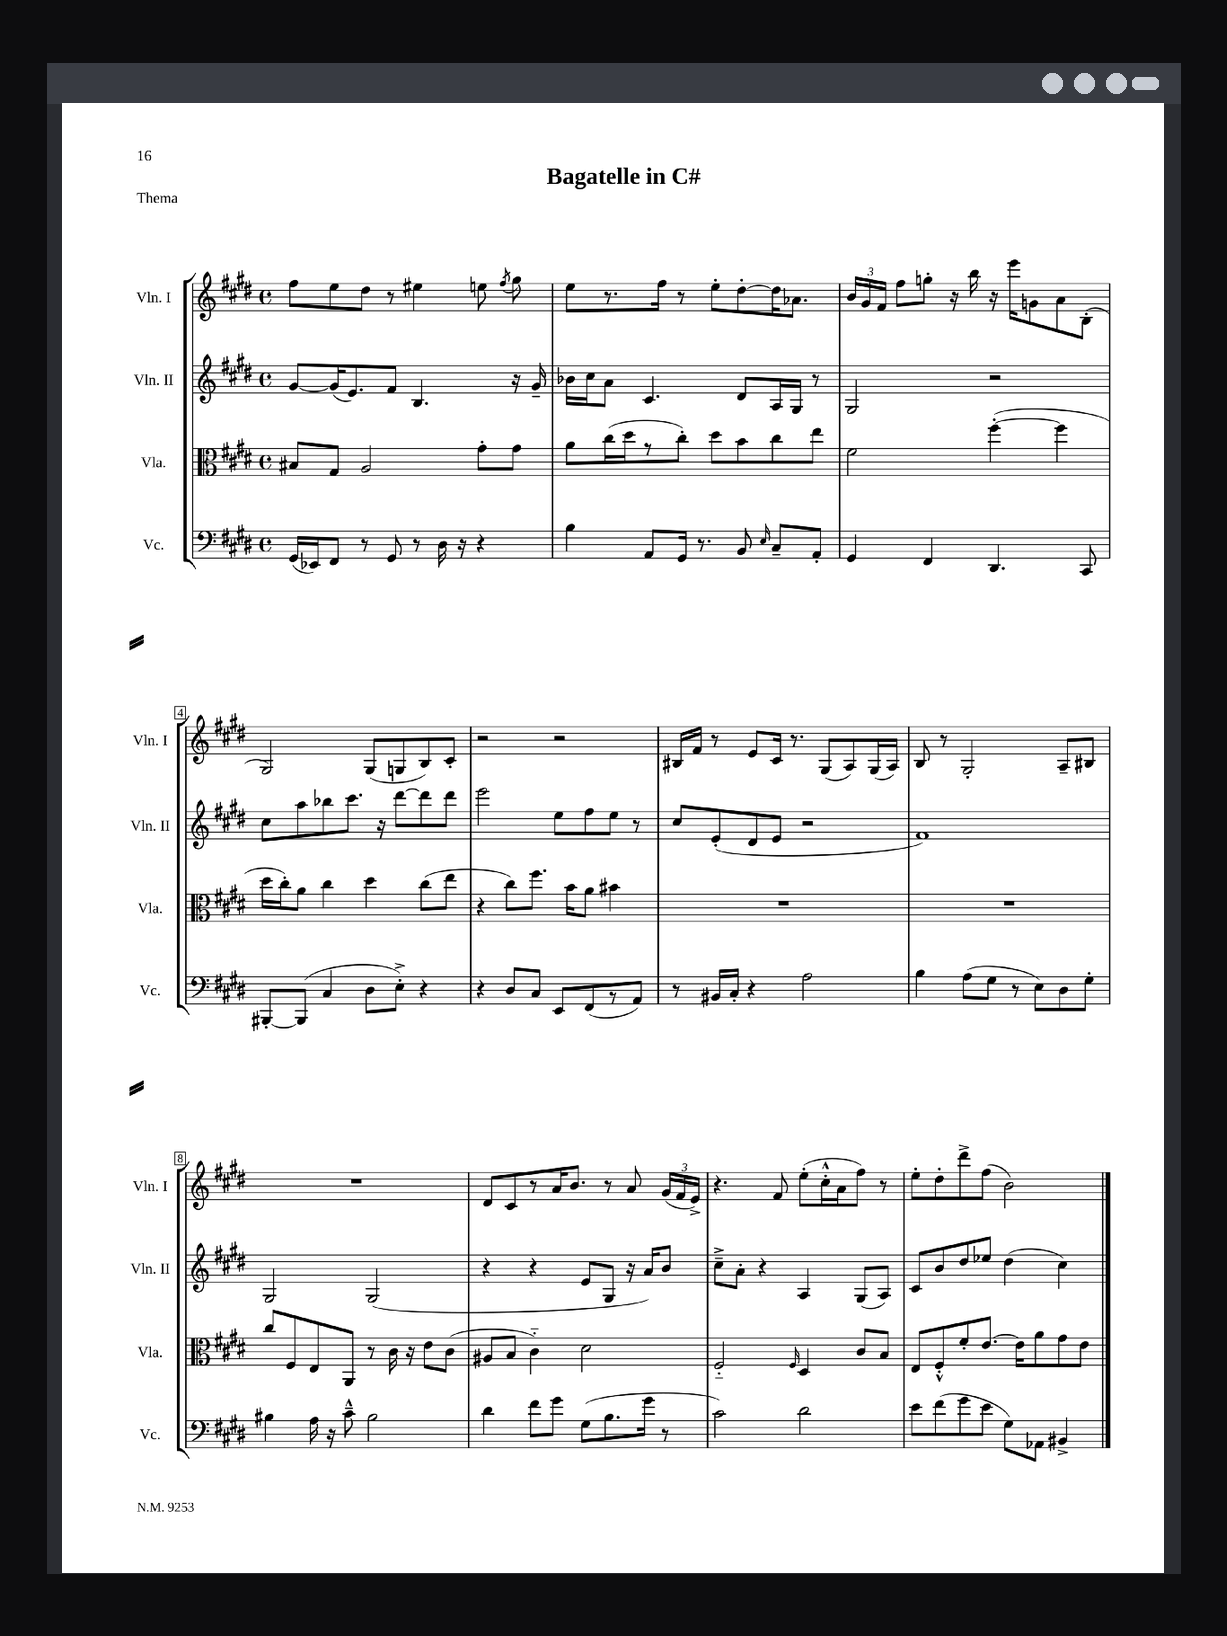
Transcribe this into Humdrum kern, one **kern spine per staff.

**kern	**kern	**kern	**kern
*part4	*part3	*part2	*part1
*staff4	*staff3	*staff2	*staff1
*I"Vc.	*I"Vla.	*I"Vln. II	*I"Vln. I
*I'Vc.	*I'Vla.	*I'Vln. II	*I'Vln. I
*clefF4	*clefC3	*clefG2	*clefG2
*k[f#c#g#d#]	*k[f#c#g#d#]	*k[f#c#g#d#]	*k[f#c#g#d#]
*M4/4	*M4/4	*M4/4	*M4/4
*met(c)	*met(c)	*met(c)	*met(c)
=1	=1	=1	=1
(16GG#/LL	8B#X/L	[8g#/L	8ff#\L
16EE-X/J)	.	.	.
8FF#/J	8G#/J	(16g#/K]	8ee\
.	.	8.e/)	.
8r	2A/	.	8dd#\J
8GG#/	.	8f#/J	8r
8r	.	4.B/	4ee#X\
16D#\	.	.	.
16r	.	.	.
4r	8g#'\L	.	8een\
.	.	.	8qff#/
.	8g#\J	16r	8gg#\
.	.	16g#~/	.
=2	=2	=2	=2
4B\	8a\L	16b-X\LL	8ee\L
.	.	16cc#\J	.
.	(16cc#\L	8a\J	8.r
.	16dd#\J	.	.
8AA/L	8r	4.c#/	.
.	.	.	16ff#\Jk
16GG#/Jk	8cc#'\J)	.	8r
8.r	.	.	.
.	8dd#\L	.	8ee'\L
8BB/	8b\	8d#/L	[8dd#'\
16qqE/	.	.	.
8C#~/L	8cc#\	16A/L	16dd#\K]
.	.	16G#/JJ	8.a-X\J
8AA'/J	8ee\J	8r	.
=3	=3	=3	=3
4GG#/	2f#\	2G#/	24b/LL
.	.	.	24g#/
.	.	.	24f#/JJ
.	.	.	8ff#\L
4FF#/	.	.	8ggn'\J
.	.	.	16r
.	.	.	16bb\
4.DD#/	([4ff#'\	2r	16r
.	.	.	16eee\KL
.	.	.	8gn\
.	4ff#\]	.	8a\
8CC#/	.	.	(8B'\J
!!LO:LB:g=z
=4	=4	=4	=4
[8BBB#X'/L	16dd#\LL	8cc#\L	2G#/)
.	16cc#'\J)	.	.
(8BBB#/J]	8a\J	8aa\	.
4C#/	4cc#\	8bb-X\	.
.	.	8.ccc#\J	.
8D#\L	4dd#\	.	(8G#/L
.	.	16r	.
8E'^\J)	.	[8ddd#\L	8Gn/
4r	(8cc#\L	8ddd#\]	8B/)
.	8ee\J	8ddd#\J	8c#'/J
=5	=5	=5	=5
4r	4r	2eee\	2r
8D#/L	8cc#\L)	.	.
8C#/J	8.ff#\J	.	.
8EE/L	.	8ee\L	2r
.	16b\KL	.	.
(8FF#/	8a\J	8ff#\	.
8r	4b#X\	8ee\J	.
8AA/J)	.	8r	.
=6	=6	=6	=6
8r	1r	8cc#/L	16B#X/LL
.	.	.	16f#/JJ
16BB#X/LL	.	(8e'/	8r
16C#'/JJ	.	.	.
4r	.	8d#/	8e/L
.	.	8e/J	16c#/Jk
.	.	.	8.r
2A\	.	2r	.
.	.	.	(8G#/L
.	.	.	8A/)
.	.	.	(16G#/L
.	.	.	16A/JJ)
=7	=7	=7	=7
4B\	1r	1f#)	8B/
.	.	.	8r
(8A\L	.	.	2G#'/
8G#\J	.	.	.
8r	.	.	.
8E\L)	.	.	.
8D#\	.	.	8A~/L
8G#'\J	.	.	8B#X/J
!!LO:LB:g=z
=8	=8	=8	=8
4B#X\	8cc#/L	2G#/	1r
.	8F#/	.	.
16A\	8E/	.	.
16r	.	.	.
8c#~^^\	8AA/J	.	.
2B#\	8r	(2G#/	.
.	16c#\	.	.
.	16r	.	.
.	8e\L	.	.
.	(8c#\J	.	.
=9	=9	=9	=9
4d#\	8A#X/L	4r	8d#/L
.	8B/J	.	8c#/
8f#\L	4c#\)	4r	8r
8g#\J	.	.	16a/K
.	.	.	8.b/J
(8G#\L	2d#\	8e/L	.
8.B\	.	8G#/J	8r
.	.	16r	8a/
16g#\Jk	.	16a/KL)	.
8r	.	8b/J	(24g#/LL
.	.	.	24f#/
.	.	.	24e^/JJ)
=10	=10	=10	=10
2c#\)	2F#/	8cc#~^\L	4.r
.	.	8a'\J	.
.	.	4r	.
.	.	.	8f#/
.	16qqF#/	.	.
2d#\	4D#/	4A/	(8ee'\L
.	.	.	16cc#'^^\L
.	.	.	16a\J
.	8c#/L	(8G#/L	8ff#\J)
.	8B/J	8A/J)	8r
=11	=11	=11	=11
8e\L	8E/L	8c#/L	8ee'\L
(8f#\	8F#'^^/	8b/	8dd#'\
8g#\	8f#'/	8dd#/	8ddd#^\
8e\J	[8.e/J	8ee-X/J	(8ff#\J
8G#\L)	.	(4dd#\	2b\)
.	16e\KL]	.	.
8AA-X\J	8a\	.	.
4BB#X^/	8g#\	4cc#\)	.
.	8e\J	.	.
==	==	==	==
*-	*-	*-	*-
